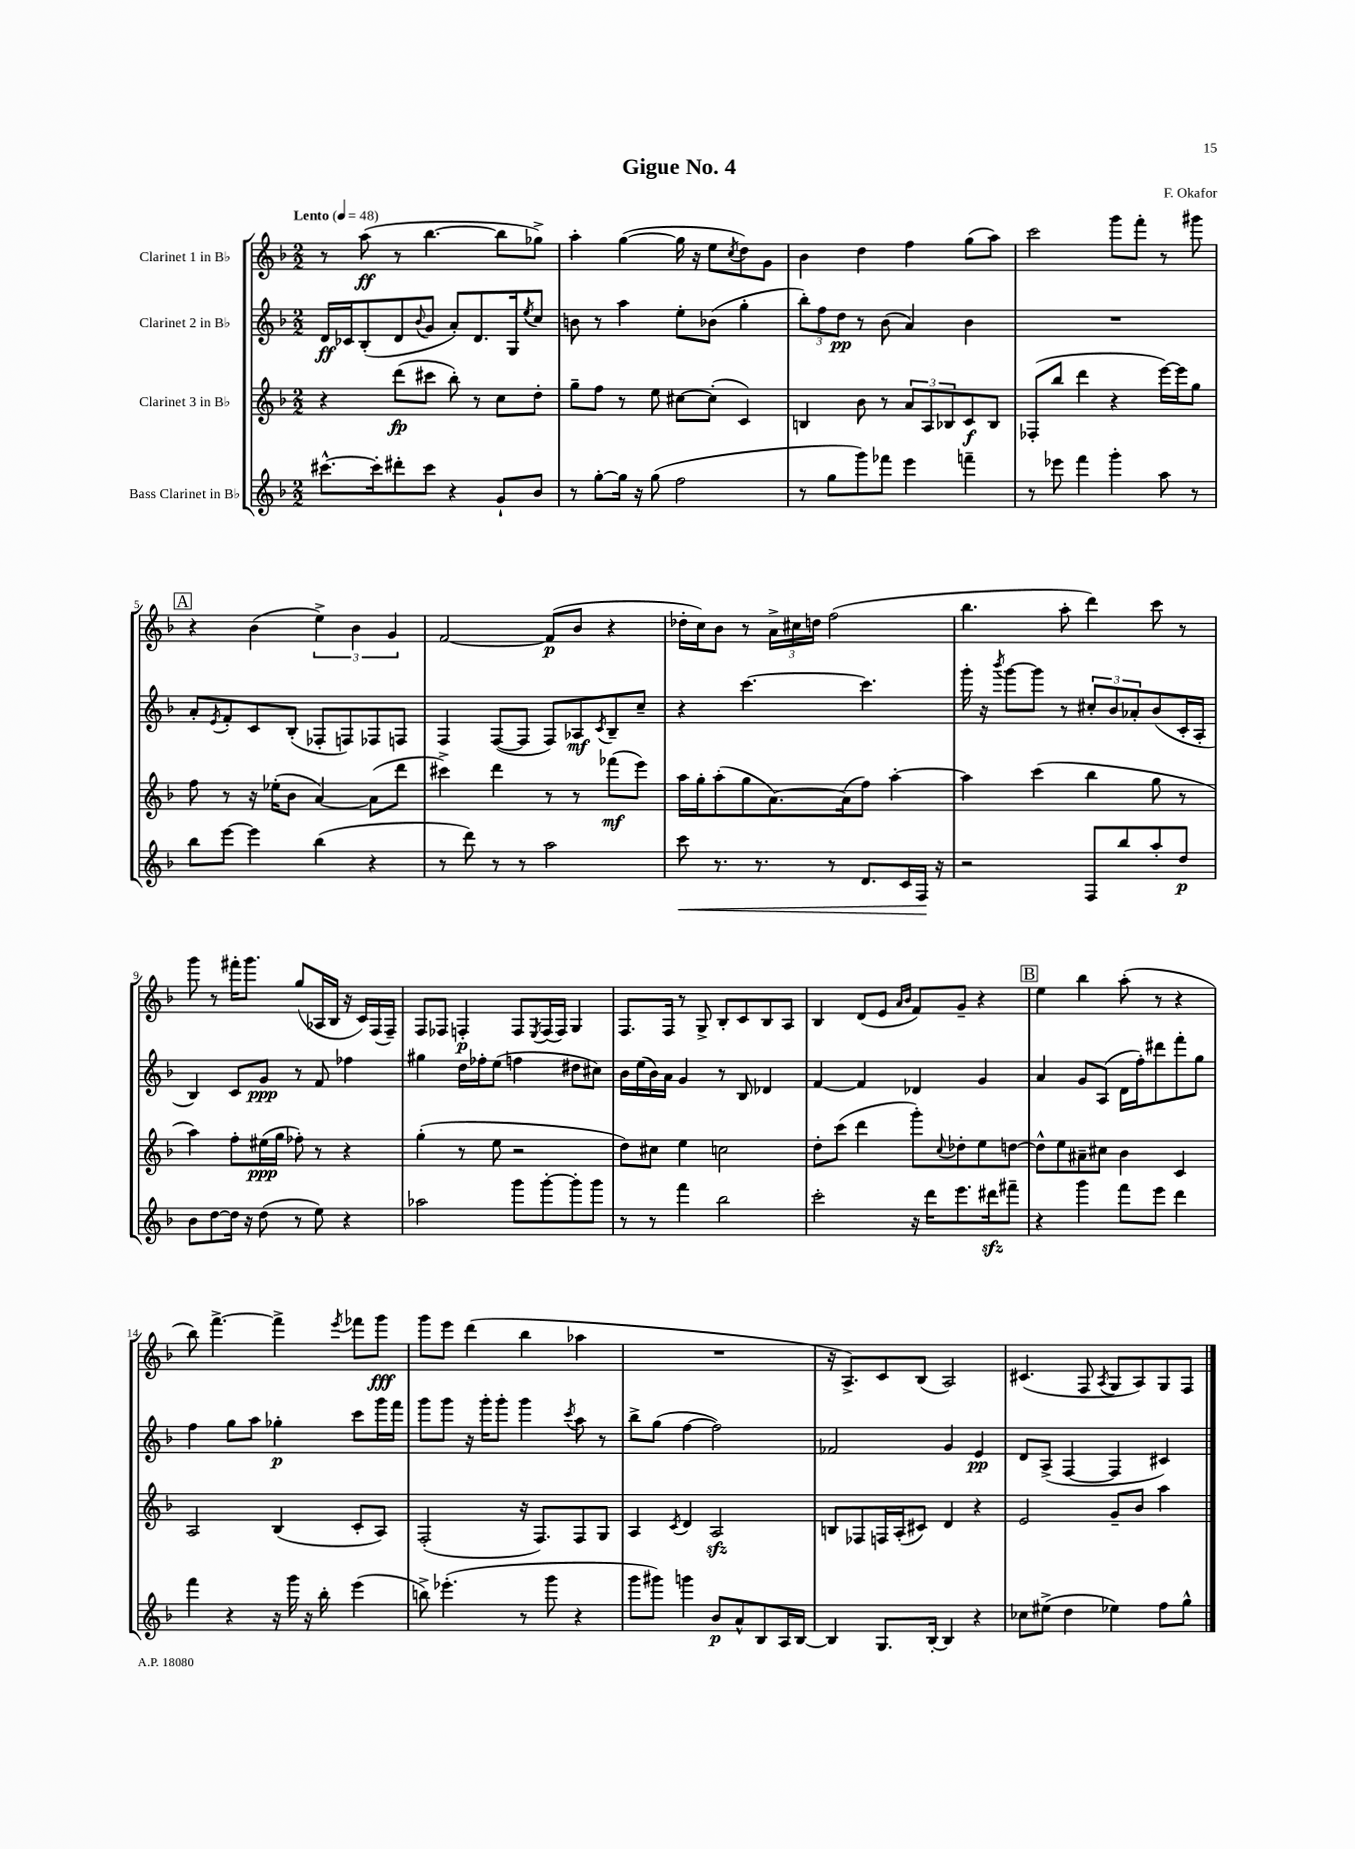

**kern	**kern	**kern	**kern
*staff4	*staff3	*staff2	*staff1
*clefG2	*clefG2	*clefG2	*clefG2
*k[b-]	*k[b-]	*k[b-]	*k[b-]
*M2/2	*M2/2	*M2/2	*M2/2
*MM48	*MM48	*MM48	*MM48
[8.ccc#^^\L	4r	16d/LL	8r
.	.	16c-/J	.
.	.	(8B-'/	(8aa\
16ccc#'\]k	.	.	.
8ddd#'\	(8ddd\L	8d/	8r
.	.	8qqb-/	.
8ccc#\J	8ccc#\J	8g/J	[4.bb-\
4r	8bb-'\)	8a'/L)	.
.	8r	8.d/	.
8g`/L	8cc\L	.	8bb-\]L
.	.	16G/k	.
.	.	8qee/	.
8b-/J	8dd'\J	8cc/J	8gg-^\J)
=	=	=	=
8r	8gg~\L	8b\	4aa'\
[8gg'\L	8ff\J	8r	.
16gg\]Jk	8r	4aa\	([4gg\
16r	.	.	.
(8gg\	8ee\	.	.
2ff\	[8cc#\L	8ee'\L	16gg\]
.	.	.	16r
.	(8cc#'\]J	(8b-\J	8ee\L
.	.	.	8qcc/
.	4c/)	4gg'\	8dd\)
.	.	.	8g\J
=	=	=	=
8r	4B/	12bb-'\L)	4b-\
.	.	12ff\	.
8gg\L	.	.	.
.	.	12dd\J	.
8ggg\)	8b-\	8r	4dd\
8fff-\J	8r	(8b-\	.
4eee\	12a/L	4a/)	4ff\
.	12A/	.	.
.	12B-/	.	.
4fff~\	8c/	4b-\	(8gg\L
.	8B-/J	.	8aa\J)
=	=	=	=
8r	(8F-'/L	1r	2ccc\
8eee-\	8bb-/J	.	.
4fff\	4ddd\	.	.
4ggg'\	4r	.	8ggg\L
.	.	.	8fff'\J
8aa\	[16eee\LL)	.	8r
.	16eee\]J	.	.
8r	8gg\J	.	8ggg#\
=	=	=	=
8bb-\L	8ff\	8a'/L	4r
.	.	8qe/	.
[8eee\J	8r	8f'/	.
4eee\]	16r	8c/	(4b-\
.	(16ee-'\LK	.	.
.	8b-\J	(8B-'/J	.
(4bb-\	[4a/)	8F-'/L	6ee^\)
.	.	8F/)	.
.	.	.	6b-\
4r	(8a\]L	8F-/	.
.	.	.	6g/
.	8ddd\J	8F/J	.
=	=	=	=
8r	4ccc#^\)	4F/	[2f/
8ddd\)	.	.	.
8r	4ddd\	([8F/L	.
8r	.	8F/]J	.
2aa\	8r	8F/L)	(8f/]L
.	8r	8A-/	8b-/J
.	.	8qc/	.
.	(8fff-\L	8B-~/	4r
.	8eee\J)	8cc~/J	.
=	=	=	=
8ccc\	16aa\LL	4r	16dd-'\LL
.	16gg'\J	.	16cc\J)
8.r	(8aa'\	.	8b-\J
.	8gg\	[4.ccc\	8r
8.r	.	.	.
.	[8.a\)	.	24a^\LL
.	.	.	24cc#\
.	.	.	24dd\JJ
8r	.	.	(2ff\
.	(16a\]k	.	.
8.d/L	8ff\J)	4.ccc\]	.
.	[4aa'\	.	.
16c/L	.	.	.
16F/JJ	.	.	.
16r	.	.	.
=	=	=	=
2r	4aa\]	16ggg'\	4.bb-\
.	.	16r	.
.	.	8qbbb-/	.
.	.	[8ggg\L	.
.	(4ccc\	8ggg\]J	.
.	.	8r	8aa'\
8F/L	4bb-\	12cc#'/L	4ddd\)
.	.	12b-/	.
8bb-/	.	.	.
.	.	12a-'/	.
8aa'/	8gg\	(8b-/	8ccc\
8dd/J	8r	16c'/L	8r
.	.	16A'/JJ	.
=	=	=	=
8b-\L	4aa\)	4B-/)	8ggg\
[8dd\	.	.	8r
16dd\]Jk	8ff'\L	8c/L	16fff#'\LK
16r	.	.	8.ggg\J
(8dd\	(16ee#\L	8g/J	.
.	16gg\JJ	.	.
8r	8ff-'\)	8r	(8gg/L
8ee\)	8r	8f/	16A-/L
.	.	.	16B-/JJ
4r	4r	4ff-\	16r
.	.	.	16c/LL)
.	.	.	(16F/
.	.	.	16F~/JJ)
=	=	=	=
2aa-\	(4gg'\	4gg#\	8F/L
.	.	.	8F-/J
.	8r	16dd\LL	4F'/
.	.	16ff-'\J	.
.	8ee\	(8ee\J	.
8ggg\L	2r	4ff\	8F/L
.	.	.	8qE/
[8ggg'\	.	.	(16F/L
.	.	.	16F/JJ)
8ggg'\]	.	8dd#\L	4G/
8ggg\J	.	8cc#\J)	.
=	=	=	=
8r	8dd\L)	16b-\LL	8.F/L
.	.	(16ee\	.
8r	8cc#\J	16b-\)	.
.	.	16a\JJ	16F/Jk
4fff\	4ee\	4g/	8r
.	.	.	8G^/
2bb-\	2cc\	8r	8B-'/L
.	.	8B-/	8c/
.	.	4d-/	8B-/
.	.	.	8A/J
=	=	=	=
2ccc'\	8dd'\L	[4f/	4B-/
.	(8ccc\J	.	.
.	4ddd\	4f/]	(8d/L
.	.	.	8e/J
.	.	.	16qqa/LL
.	.	.	16qqb-/JJ
16r	8ggg'\L)	4d-/	8f/L)
16ddd\LK	.	.	.
.	8qqcc/	.	.
8.eee\	8dd-'\	.	8g~/J
.	8ee\	4g/	4r
16ddd#\k	.	.	.
8fff#~\J	[8dd\J	.	.
=	=	=	=
4r	8dd^^\]L	4a/	4ee\
.	8ee\	.	.
4ggg\	8a#~\	8g/L	4bb-\
.	8cc#\J	(8A/J	.
8fff\L	4b-\	16d\LL	(8aa'\
.	.	16ff'\J)	.
8eee\J	.	8ddd#\	8r
4ddd\	4c/	8fff'\	4r
.	.	8gg\J	.
=	=	=	=
4fff\	2A/	4ff\	8bb-\)
.	.	.	[4.fff^\
4r	.	8gg\L	.
.	.	8aa\J	.
16r	(4B-/	4gg-'\	4fff^\]
16ggg\	.	.	.
16r	.	.	.
16bb-'\	.	.	.
.	.	.	8qeee/
(4eee\	8c'/L	8ccc\L	8fff-\L
.	8A/J)	16ggg\L	8ggg\J
.	.	16fff\JJ	.
=	=	=	=
8bb^\)	(2F'/	8ggg\L	8ggg\L
(4.eee-'\	.	8ggg\J	8eee\J
.	.	16r	(4ddd\
.	.	16ggg'\LK	.
.	.	8ggg'\J	.
8r	16r	4ggg\	4bb-\
.	8.F/L)	.	.
8ggg\	.	.	.
.	.	8qccc/	.
4r	8F/	8aa\	4aa-\
.	8G/J	8r	.
=	=	=	=
8ggg\L	4A/	8bb-^\L	1r
8ggg#\J)	.	(8gg\J	.
.	8qc/	.	.
4ggg\	4d/	[4ff\	.
8b-/L	2A/	2ff\])	.
8a^^/	.	.	.
8B-/	.	.	.
16A/L	.	.	.
[16B-/JJ	.	.	.
=	=	=	=
4B-/]	8B/L	2f-/	16r
.	.	.	8.A^/L)
.	8F-/	.	.
8.G/L	16F/L	.	8c/
.	(16A'/J	.	.
.	8c#/J)	.	(8B-/J
[16B-'/Jk	.	.	.
4B-/]	4d/	4g/	2A/)
4r	4r	4e/	.
=	=	=	=
8cc-\L	2e/	8d/L	(4.c#/
(8ee#^\J	.	(8A^/J	.
4dd\	.	[4F/	.
.	.	.	8F/
.	.	.	8qA/
4ee-\)	8g~/L	4F/]	8G/L
.	8b-/J	.	8A/)
8ff\L	4aa\	4c#/)	8G/
8gg^^\J	.	.	8F/J
==	==	==	==
*-	*-	*-	*-
